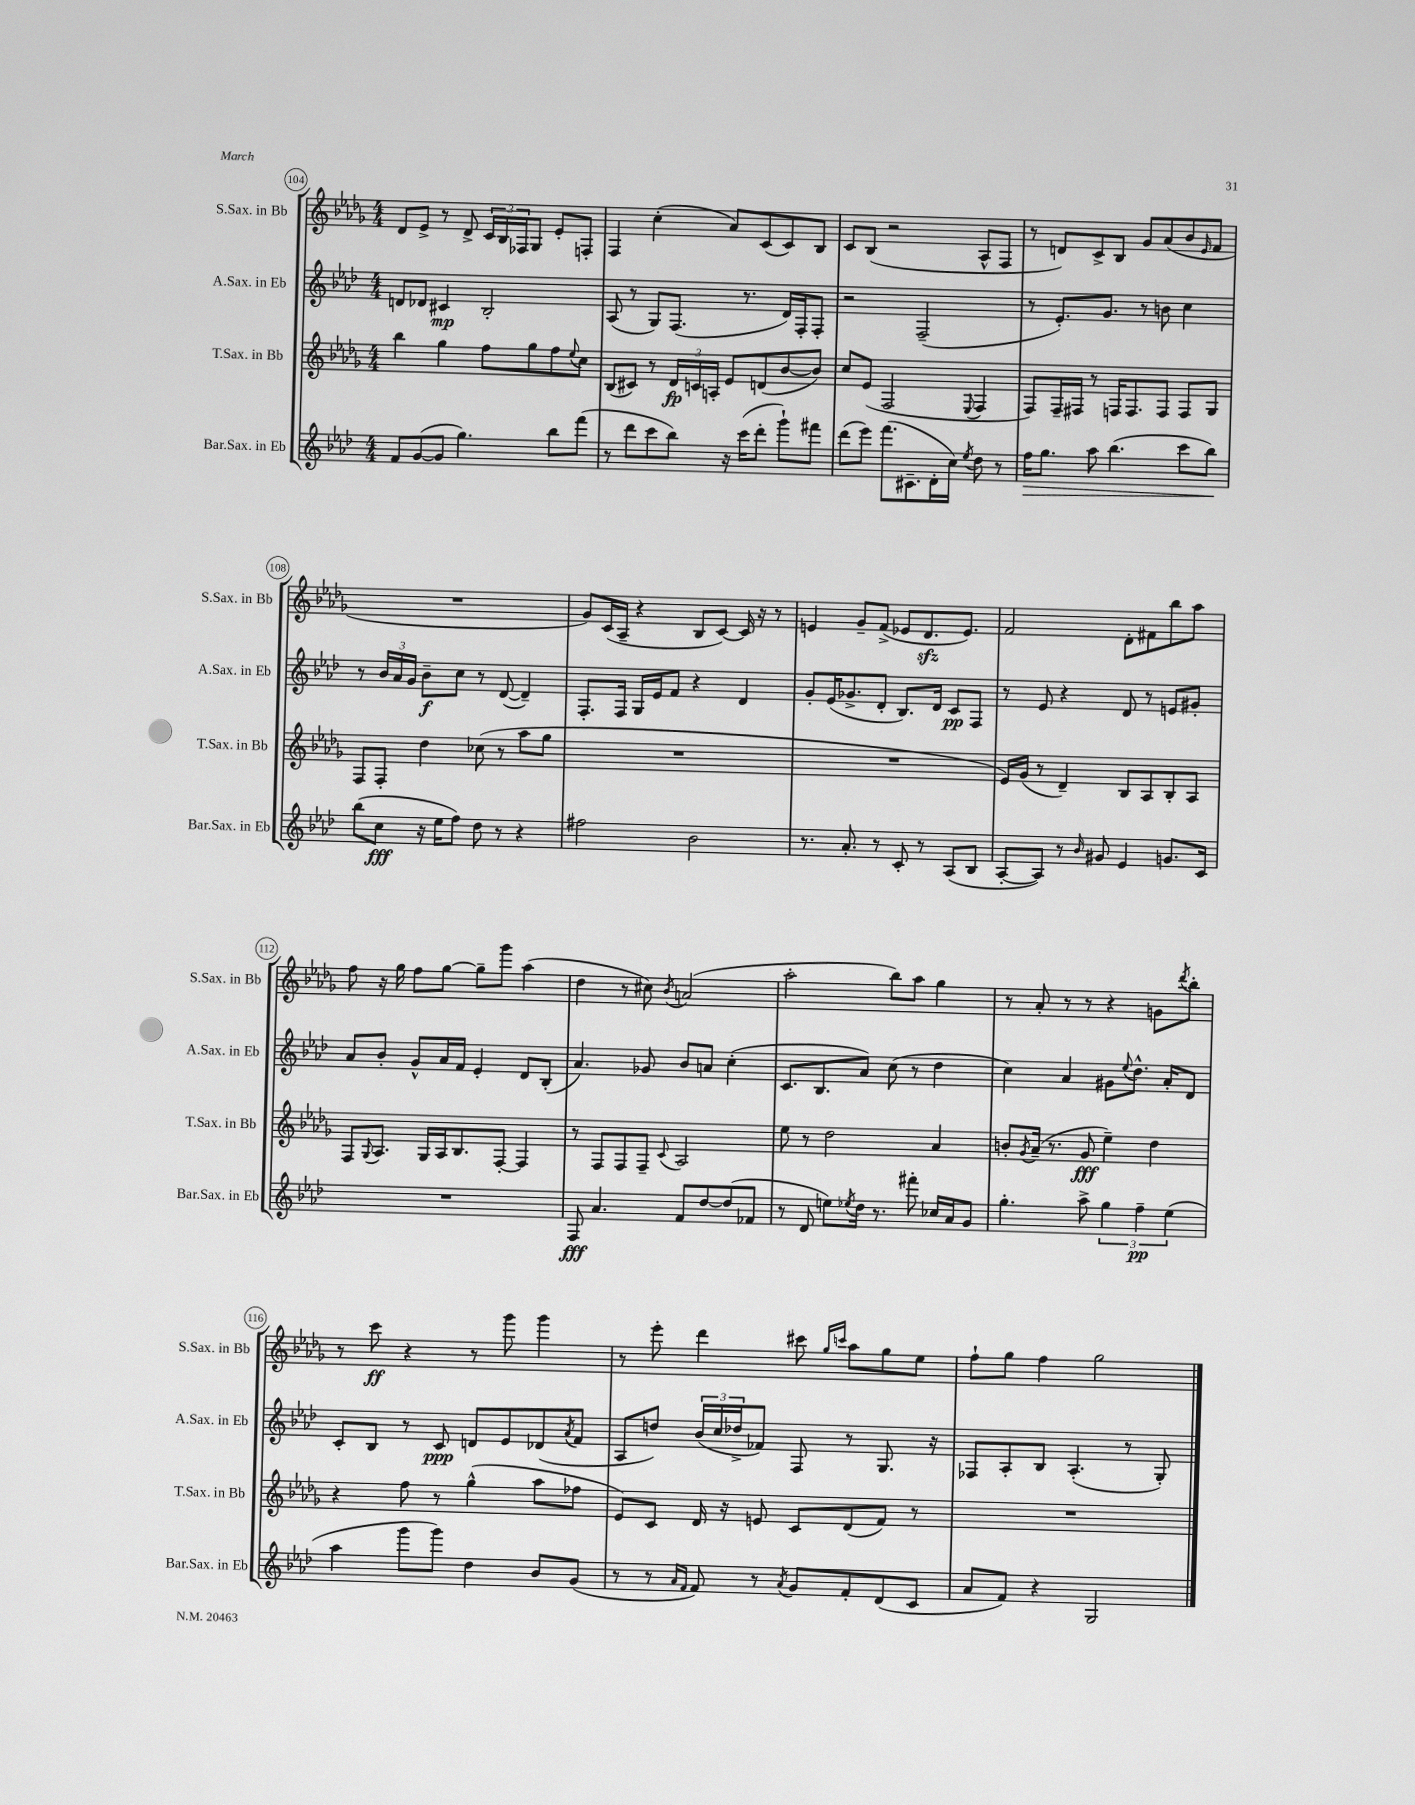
<<
\new StaffGroup <<
\new Staff = "s0" \with { instrumentName = "S.Sax. in Bb" shortInstrumentName = "S.Sax. in Bb" } {
    \clef treble \key des \major \numericTimeSignature \time 4/4
    des'8 ees'8-> r8 des'8-> \tuplet 3/2 { c'16 bes16 fes16 } ges8 ees'8-. f8-. |
    f4 c''4-.( aes'8) c'8( c'8) bes8 |
    c'8 bes8( r2 aes8-^ f8 |
    r8 d'8) c'8-> bes8 ges'8 aes'8( bes'8 \grace { ees'16 } f'8 |
    R1 |
    ges'8) c'16( aes16-- r4 bes8 c'8~) c'16 r16 r8 |
    e'4 ges'8-- f'8->( ees'8 des'8.\sfz ees'8.) |
    f'2 des'8-. fis'8 bes''8 aes''8 |
    f''8 r16 ges''16 f''8 ges''8~ ges''8-- ges'''8 aes''4( |
    des''4 r8 cis''8) \acciaccatura { bes'8 } a'2( |
    aes''2-. bes''8) aes''8 ges''4 |
    r8 aes'8-. r8 r8 r4 g'8 \acciaccatura { des'''8 } bes''8-. |
    r8 c'''8\ff r4 r8 ges'''8 ges'''4 |
    r8 ees'''8-. des'''4 cis'''8 \grace { ges''16 c'''16 } aes''8 ges''8 ees''8 |
    f''8-! ges''8 f''4 ges''2 \bar "|." |
}
\new Staff = "s1" \with { instrumentName = "A.Sax. in Eb" shortInstrumentName = "A.Sax. in Eb" } {
    \clef treble \key aes \major \numericTimeSignature \time 4/4
    d'8 des'8 cis'4\mp bes2-. |
    aes8( r8 g8) f8.( r8. des'16) f16-. f8-. |
    r2 f2--( |
    r8 ees'8.-.) g'8. r8 b'8 c''4 |
    r8 \tuplet 3/2 { bes'16 aes'16 g'16 } bes'8--\f c''8 r8 des'8~( des'4--) |
    f8.-. f16 g16 ees'16 f'8 r4 des'4 |
    g'8-. ees'16( ges'8.-> des'8-. bes8.) des'16 c'8\pp f8 |
    r8 ees'8 r4 des'8 r8 e'8 gis'8-. |
    aes'8 bes'8-. g'8-^ aes'16 f'16 ees'4-. des'8 bes8-.( |
    aes'4.) ges'8 bes'8 a'8 c''4-.( |
    c'8. bes8. aes'8) c''8( r8 des''4 |
    c''4) aes'4 gis'8 \appoggiatura { ees''8 } des''8.-^ aes'16-. des'8 |
    c'8-. bes8 r8 c'8\ppp d'8 ees'8 des'8( \acciaccatura { aes'8 } f'8 |
    aes8 d''8) \tuplet 3/2 { bes'16( c''16 des''16-> } fes'8) f8 r8 g8. r16 |
    fes8 aes8-. bes8 aes4.-.( r8 g8-.) \bar "|." |
}
\new Staff = "s2" \with { instrumentName = "T.Sax. in Bb" shortInstrumentName = "T.Sax. in Bb" } {
    \clef treble \key des \major \numericTimeSignature \time 4/4
    bes''4 ges''4 f''8 ges''8 f''8 \appoggiatura { ees''8 } c''8 |
    bes8( cis'8) r8 \tuplet 3/2 { des'16\fp c'16 a16-. } ees'8 d'8( bes'8~ bes'8) |
    c''8 ees'8( f2 \appoggiatura { ees8 } f4 |
    f8) f16-- fis16 r8 f16 f8. f8 f8 ges8 |
    f8 f8-. des''4 ces''8( r8 aes''8 ges''8 |
    R1 |
    R1 |
    ees'16) ges'16( r8 des'4--) bes8 aes8 bes8-. aes8 |
    f8 \appoggiatura { ges8 } aes8. ges16 aes16 bes8. f8~-. f4 |
    r8 f8 f8 f8-- \appoggiatura { c'8 } aes2 |
    ees''8 r8 des''2 aes'4 |
    b'8-. \acciaccatura { ges'8 } aes'16--( r8. ges'8\fff ees''4--) des''4 |
    r4 f''8 r8 ges''4-^( aes''8 fes''8 |
    ees'8) c'8 des'16 r16 e'8 c'8 des'8( f'8) r8 |
    R1 \bar "|." |
}
\new Staff = "s3" \with { instrumentName = "Bar.Sax. in Eb" shortInstrumentName = "Bar.Sax. in Eb" } {
    \clef treble \key aes \major \numericTimeSignature \time 4/4
    f'8 g'8~( g'8 g''4.) bes''8 f'''8( |
    r8 des'''8 c'''8 bes''8) r16 c'''16( des'''8-. g'''8-!) fis'''8 |
    des'''8( ees'''8) f'''8.( cis'8.-- des'16-. c''16) \acciaccatura { ees''8 } des''8 r8 |
    f''16\> g''8. aes''8 bes''4.( c'''8 bes''8\!) |
    bes''8( c''8\fff r16 ees''16 f''8) des''8 r8 r4 |
    fis''2 bes'2 |
    r8. aes'8.-. r8 c'8-. r8 aes8( bes8 |
    aes8~-. aes8) r8 \grace { bes'16 } gis'8 ees'4 g'8. c'16 |
    R1 |
    f8\fff aes'4. f'8 des''8~ des''8( fes'8 |
    r8 des'8 e''8) \acciaccatura { ees''8 } des''16 r8. fis'''8-. ces''16 aes'16 g'8 |
    g''4.-. aes''8-> \tuplet 3/2 { g''4 f''4--\pp ees''4( } |
    aes''4 g'''8 g'''8) des''4 bes'8 g'8( |
    r8 r8 \grace { aes'16 f'16 } f'8) r8 \acciaccatura { aes'8 } g'8 f'8-. des'8( c'8 |
    aes'8 f'8) r4 g2 \bar "|." |
}
>>
>>
\layout { \context { \Score currentBarNumber = #104 \override BarNumber.stencil = #(make-stencil-circler 0.1 0.3 ly:text-interface::print) } }
